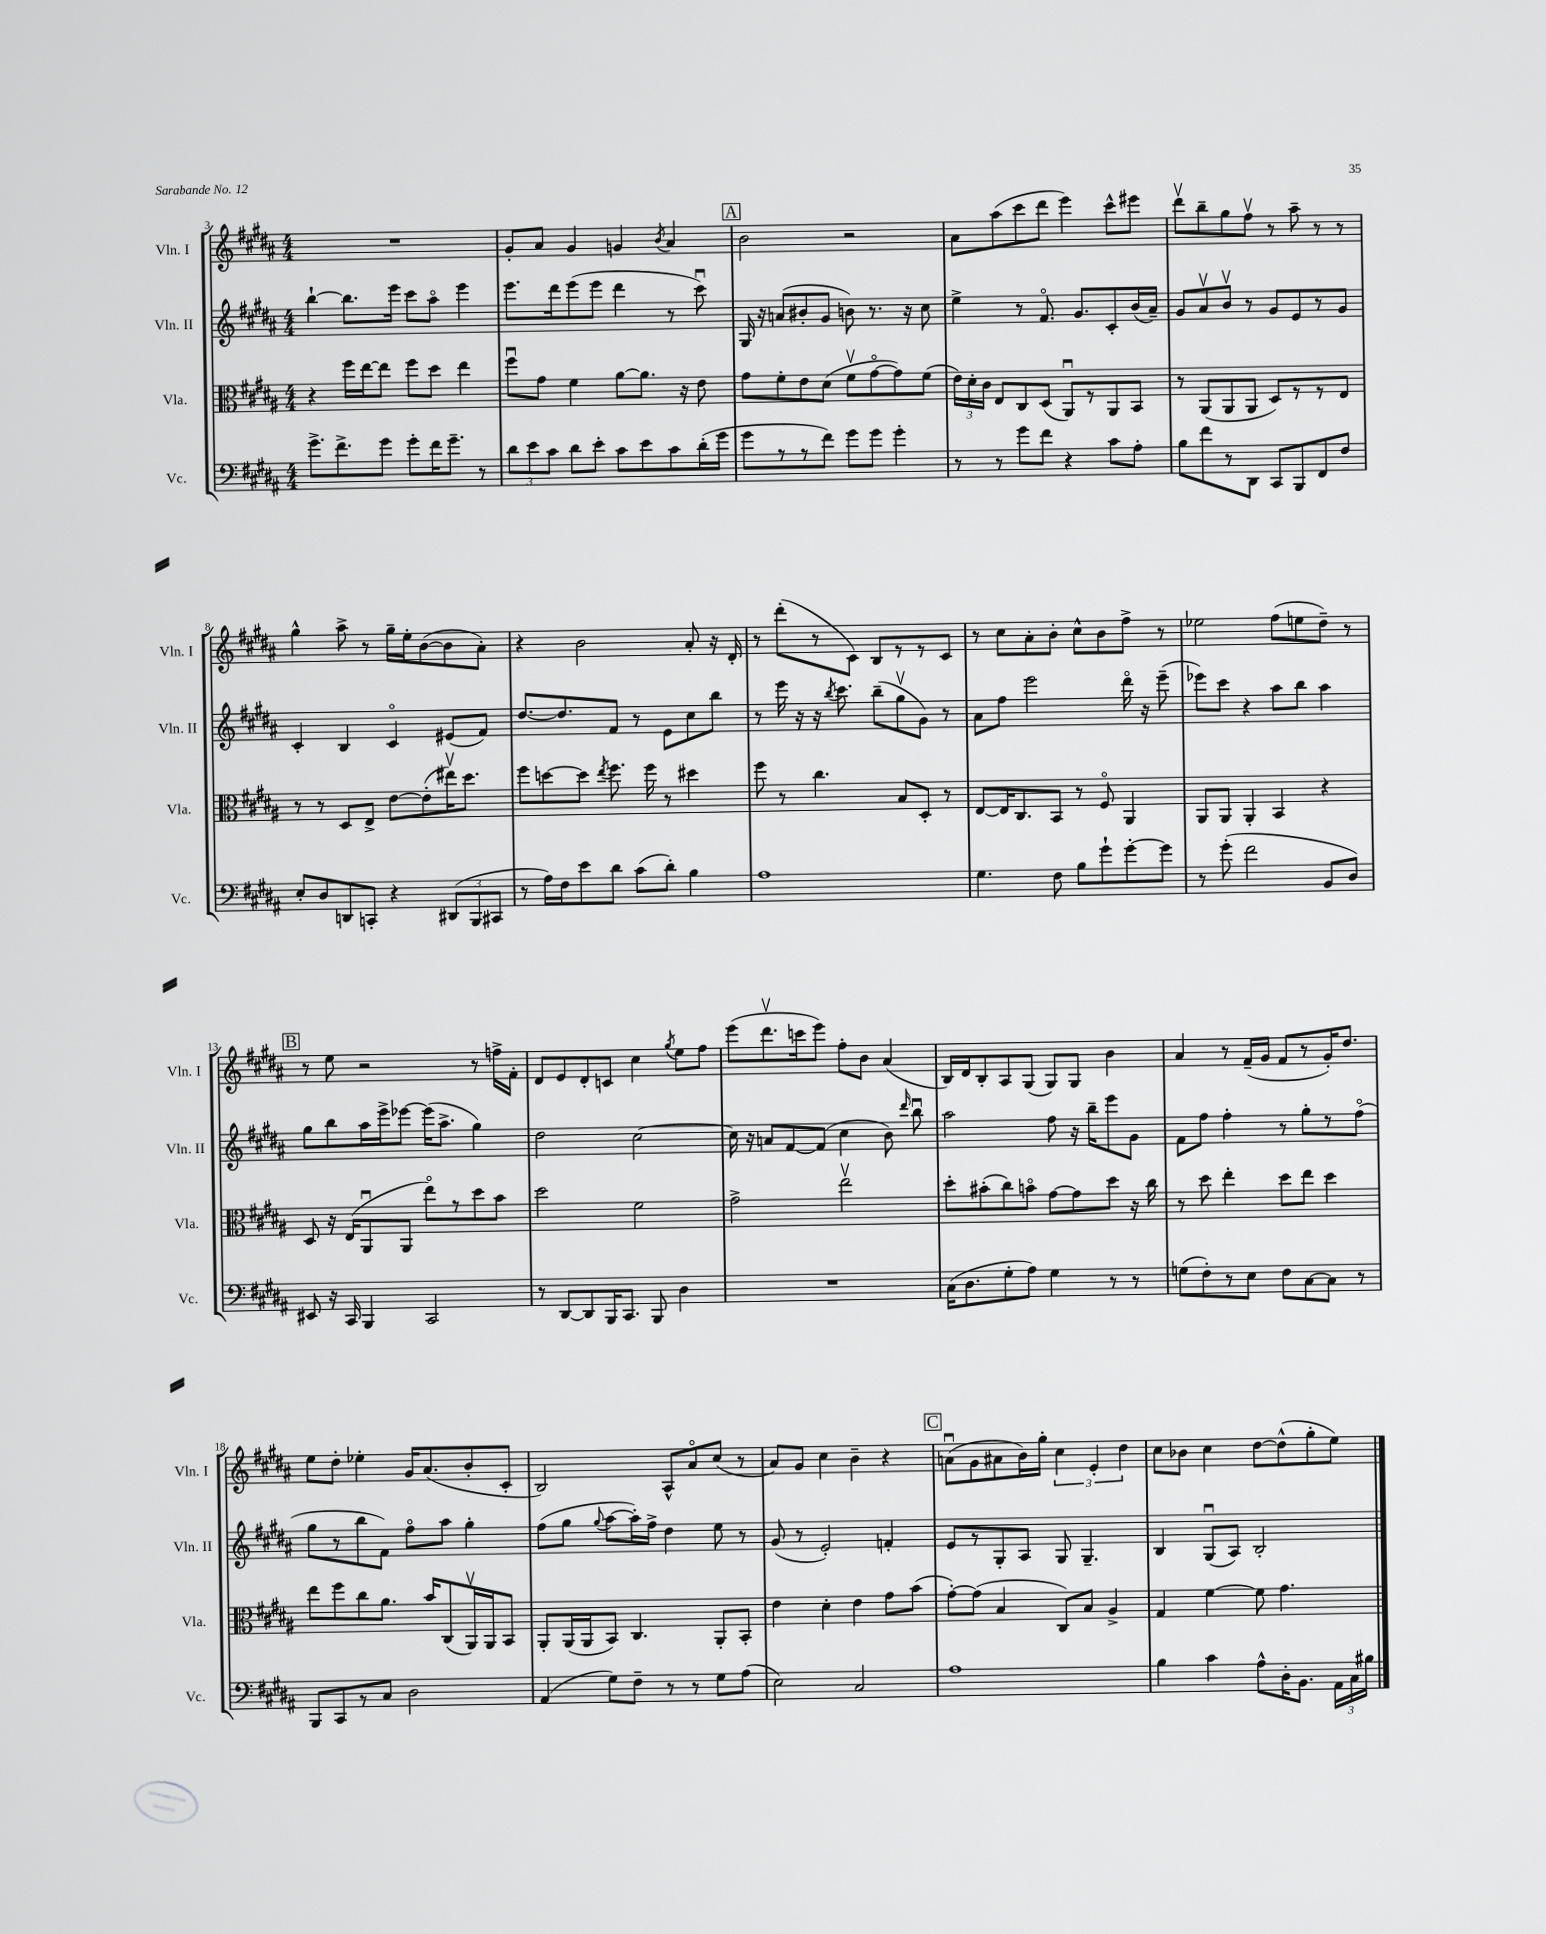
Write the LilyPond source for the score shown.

<<
\new StaffGroup <<
\new Staff = "s0" \with { instrumentName = "Vln. I" shortInstrumentName = "Vln. I" } {
    \clef treble \key b \major \numericTimeSignature \time 4/4
    \autoBeamOff R1 |
    gis'8[-. ais'8] gis'4 g'4 \acciaccatura { b'8 } ais'4 |
    \mark \markup { \box "A" } b'2 r2 |
    ais'8[ ais''8( cis'''8 dis'''8] e'''4) cis'''8[-^ eis'''8] |
    dis'''8[\upbow b''8-- gis''8 fis''8]\upbow r8 ais''8-- r8 r8 |
    gis''4-^ ais''8-> r8 gis''16[-- e''16-. b'8~( b'8 ais'8]-.) |
    r4 b'2 ais'8-. r16 dis'16-. |
    r8 dis'''8[-.( r8 cis'8]) b8[ r8 r8 cis'8] |
    r8 cis''8[ ais'8-. b'8]-. cis''8[-^ b'8 fis''8]-> r8 |
    ees''2 fis''8[( e''8 dis''8]--) r8 |
    \mark \markup { \box "B" } r8 e''8 r2 r8 f''16[-> fis'16]-. |
    dis'8[ e'8 dis'8-. c'8] cis''4 \acciaccatura { gis''8 } e''8[ fis''8] |
    e'''8[( dis'''8.\upbow c'''16 e'''8]) fis''8[-. b'8] ais'4( |
    b16[) dis'16 b8-. ais8 gis8]( gis8[) gis8] b'4 |
    ais'4 r8 fis'16[--( gis'16] fis'8[ r8 gis'16-.) dis''8.] |
    e''8[ dis''8]-. ees''4-. gis'16[ ais'8.( b'8-. cis'8]-. |
    b2) ais8[-^ ais'8\flageolet cis''8]( r8 |
    ais'8[) gis'8] cis''4 b'4-- r4 |
    \mark \markup { \box "C" } a'8[\downbow( gis'8 ais'8 b'16) gis''16]-. \tuplet 3/2 { cis''4 e'4-. dis''4 } |
    cis''8[ bes'8] cis''4 dis''8[~ dis''8-^( gis''8-. e''8]) \bar "|." |
}
\new Staff = "s1" \with { instrumentName = "Vln. II" shortInstrumentName = "Vln. II" } {
    \clef treble \key b \major \numericTimeSignature \time 4/4
    \autoBeamOff b''4~-! b''8.[ e'''16] cis'''8[ ais''8]\flageolet e'''4 |
    e'''8.[ dis'''16 e'''8( e'''8] dis'''4 r8 cis'''8\downbow) |
    \mark \markup { \box "A" } gis16 r16 a'8[( bis'8-. gis'8] b'8) r8. r16 cis''8 |
    e''4-> r8 fis'8.\flageolet gis'8.[ cis'8-. b'16( ais'16]--) |
    gis'8[ ais'8\upbow b'8]\upbow r8 gis'8[ e'8 r8 gis'8] |
    cis'4-. b4 cis'4\flageolet eis'8[( fis'8]) |
    dis''8.[~ dis''8. fis'8] r8 e'8[ cis''8 b''8] |
    r8 e'''16 r16 r16 \acciaccatura { b''8 } cis'''8. b''8[--( gis''8\upbow gis'8]) r8 |
    ais'8[ fis''8] e'''2 dis'''16\flageolet r16 e'''8--( |
    ees'''8[) cis'''8] r4 ais''8[ b''8] ais''4 |
    \mark \markup { \box "B" } gis''8[ b''8 ais''16 e'''16-> ees'''8]~ ees'''16[( ais''8.]-> gis''4) |
    dis''2 cis''2~ |
    cis''16 r16 a'8[ fis'8~ fis'8]( cis''4 b'8) \grace { dis'''16 } b''8\downbow |
    ais''2 fis''8 r16 b''16[-- e'''8 gis'8] |
    fis'8[ fis''8] fis''4-. r8 gis''8[-. r8 fis''8]\flageolet( |
    gis''8[ r8 b''8 fis'8]) fis''8[\flageolet ais''8] gis''4-. |
    fis''8[( gis''8] \appoggiatura { gis''8 } ais''8[~ ais''16-.) fis''16]-> dis''4 e''8 r8 |
    gis'8( r8 e'2-.) f'4-. |
    \mark \markup { \box "C" } e'8[ r8 gis8-. ais8] gis8 gis4.-- |
    b4 gis8[\downbow( ais8]) b2-. \bar "|." |
}
\new Staff = "s2" \with { instrumentName = "Vla." shortInstrumentName = "Vla." } {
    \clef alto \key b \major \numericTimeSignature \time 4/4
    \autoBeamOff r4 fis''16[ e''16~ e''8] fis''8[ dis''8] e''4 |
    fis''8[\downbow gis'8] fis'4 ais'8[~ ais'8.] r16 e'8 |
    \mark \markup { \box "A" } gis'8[ fis'8-. e'8 dis'8]( fis'8[\upbow gis'8~\flageolet gis'8) fis'8]( |
    \tuplet 3/2 { e'16[) dis'16-. cis'16] } e8[ cis8 dis8]( ais,8[\downbow) r8 ais,8 b,8] |
    r8 ais,8[( ais,8 ais,8] dis8[) r8 r8 e8] |
    r8 r8 dis8[ e8]-> e'8[~ e'8-.( eis''16\upbow) dis''8.] |
    fis''8[ d''8~ d''8] \acciaccatura { e''8 } fis''8. fis''16 r8 dis''4 |
    fis''8 r8 cis''4. b8[ dis8]-. r8 |
    e8[~ e16 cis8. b,8] r8 fis8\flageolet ais,4 |
    ais,8[ ais,8] ais,4-. b,4 r4 |
    \mark \markup { \box "B" } dis8 r16 e16[( ais,8\downbow ais,8] e''8[\flageolet) r8 dis''8 b'8] |
    dis''2 fis'2 |
    gis'2-> e''2\upbow |
    dis''8[-. bis'8-.( cis''8) b'8]\flageolet gis'8[~ gis'8 dis''8] r16 cis''16 |
    r8 dis''8 e''4-. dis''8[ e''8] dis''4 |
    e''8[ fis''8 cis''8 ais'8.] b'16[ cis8( ais,16\upbow) ais,16 b,8] |
    ais,8[-. ais,16( ais,16 b,8]) cis4. ais,8[-. b,8]-. |
    e'4 dis'4-. e'4 gis'8[ b'8]( |
    \mark \markup { \box "C" } gis'8[~-.) gis'8]( b4 cis8[) b8] ais4-> |
    gis4 fis'4~ fis'8 gis'4. \bar "|." |
}
\new Staff = "s3" \with { instrumentName = "Vc." shortInstrumentName = "Vc." } {
    \clef bass \key b \major \numericTimeSignature \time 4/4
    \autoBeamOff gis'8.[-> fis'8.-> gis'8] gis'8[-. fis'16 gis'8.]-- r8 |
    \tuplet 3/2 { dis'8[ e'8 cis'8] } dis'8[ e'8]-. cis'8[ e'8 cis'8 dis'16-.( gis'16] |
    \mark \markup { \box "A" } gis'8[ r8 r8 fis'8]) gis'8[ gis'8] gis'4-. |
    r8 r8 gis'8[ fis'8] r4 cis'8[ ais8]-. |
    b8[ fis'8 r8 dis,8] cis,8[ b,,8 fis,8 fis8] |
    e8[-. dis8 d,8 c,8]-. r4 \tuplet 3/2 { dis,8[( b,,8 cis,8] } |
    r8 ais16[) fis16 e'8 dis'8] cis'8[( dis'8]-.) b4 |
    ais1 |
    gis4. fis8 b8[ gis'8-! gis'8~-. gis'8] |
    r8 gis'8-.( fis'2 b,8[ dis8]) |
    \mark \markup { \box "B" } eis,8 r16 cis,16 b,,4 cis,2 |
    r8 dis,8[~ dis,8 b,,16 cis,8.] b,,8 dis4 |
    R1 |
    cis16[( dis8. gis8-. ais8]) gis4 r8 r8 |
    g8[( fis8-.) r8 e8] fis8[ cis8~ cis8] r8 |
    b,,8[ cis,8 r8 cis8] dis2 |
    ais,4( gis8[) fis8]-- r8 r8 gis8[ ais8]( |
    e2) cis2 |
    \mark \markup { \box "C" } ais1 |
    b4 cis'4 ais8[-^ dis16-. b,8.] \tuplet 3/2 { ais,16[ cis16 bis16] } \bar "|." |
}
>>
>>
\layout { \context { \Score currentBarNumber = #3 } }
